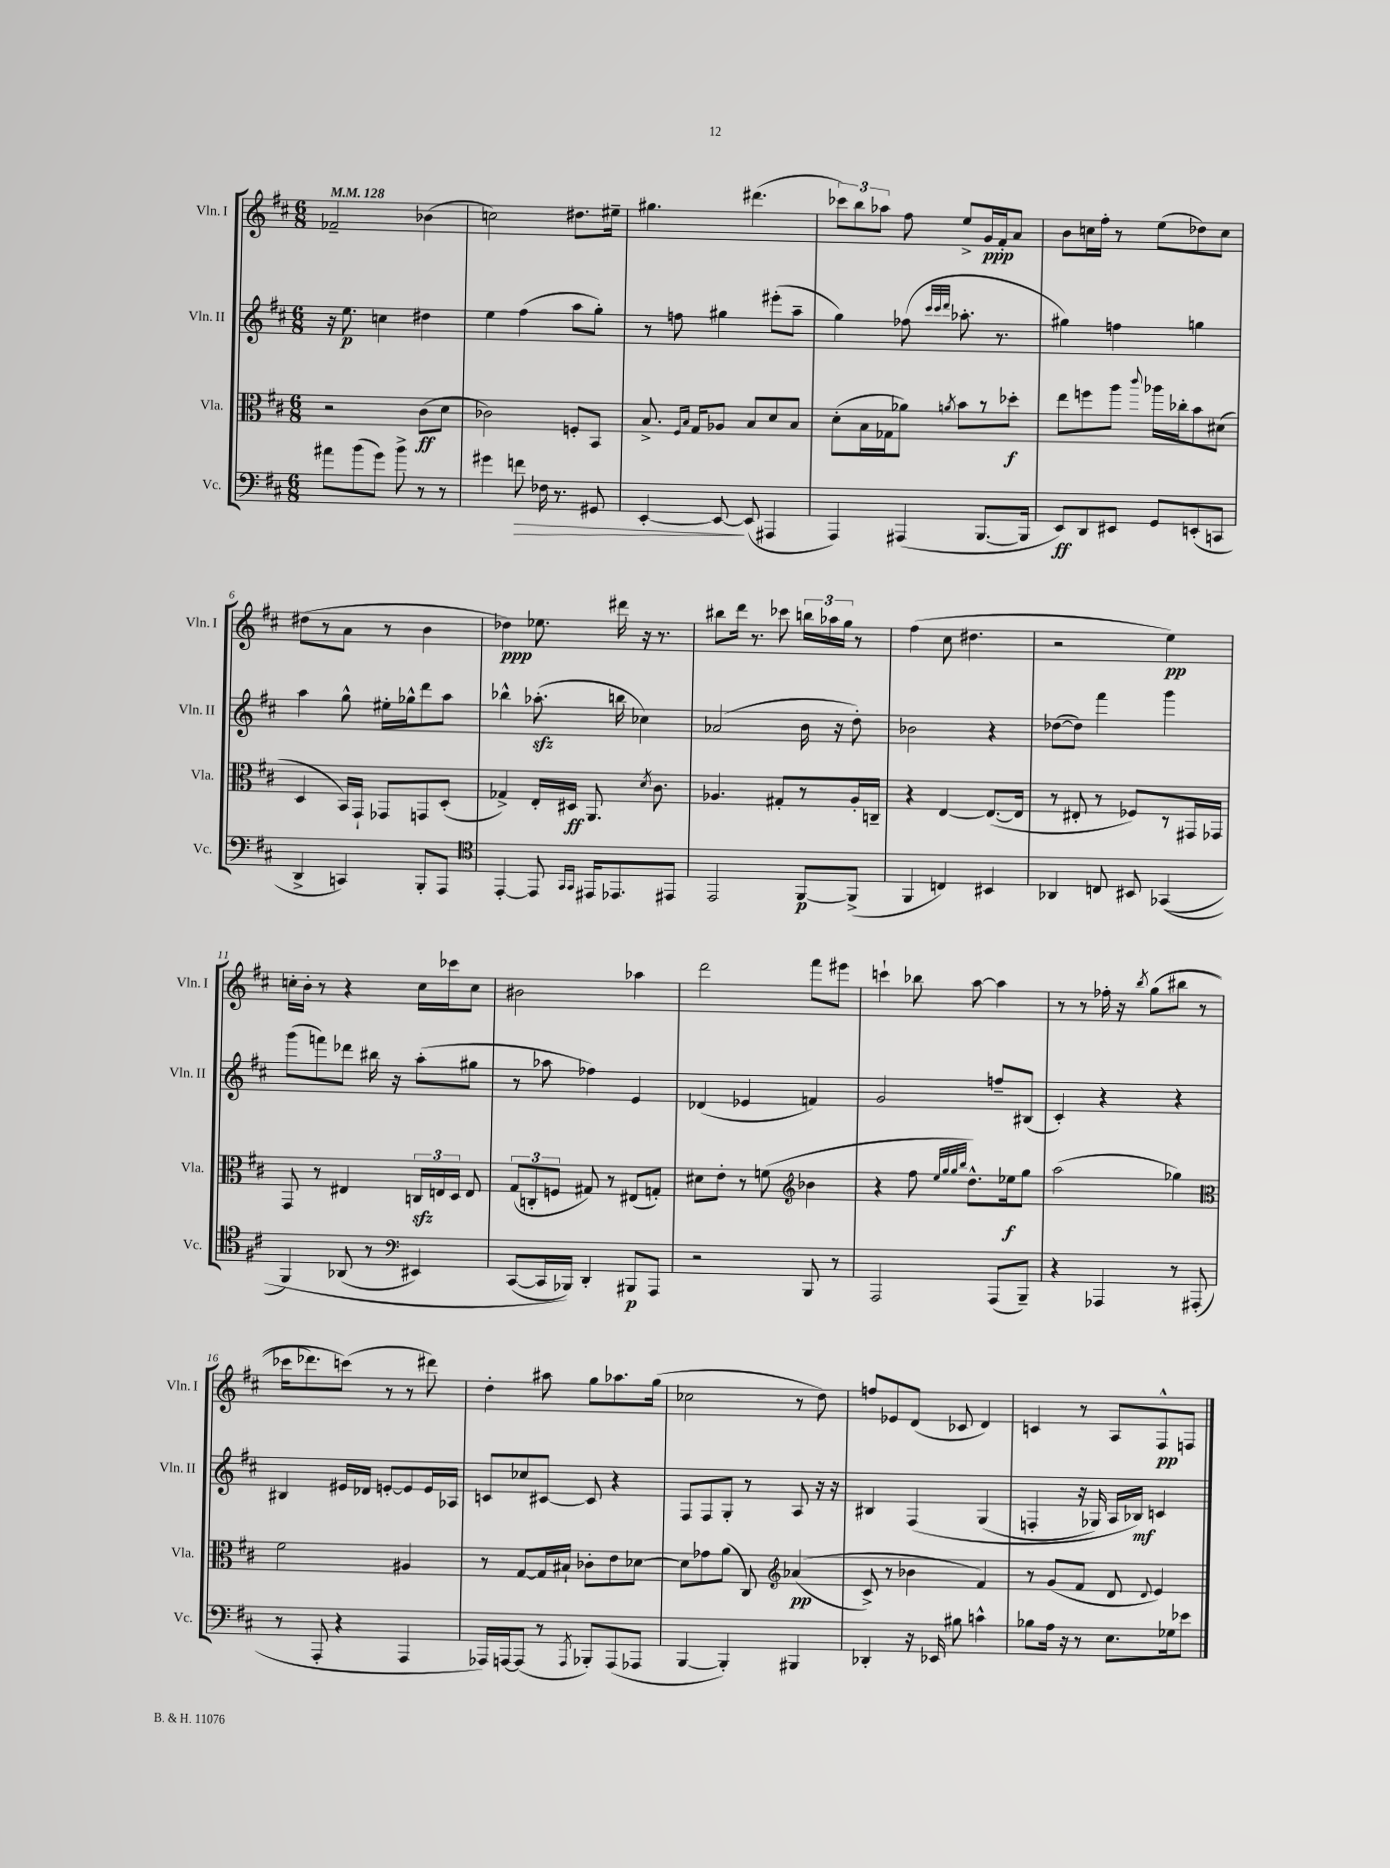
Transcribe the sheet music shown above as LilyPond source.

<<
\new StaffGroup <<
\new Staff = "s0" \with { instrumentName = "Vln. I" shortInstrumentName = "Vln. I" } {
    \clef treble \key d \major \numericTimeSignature \time 6/8 \tempo 4 = 128
    \autoBeamOff fes'2-- bes'4( |
    c''2) dis''8.[ eis''16]-- |
    gis''4. dis'''4.( |
    \tuplet 3/2 { ces'''8[) b''8 aes''8] } fis''8 e''8[-> g'16\ppp fis'16-. a'8] |
    b'8[ c''16 fis''16]-. r8 e''8[( des''8) c''8] |
    dis''8[( r8 a'8] r8 b'4 |
    des''4\ppp) ees''8. dis'''16 r16 r8. |
    bis''8[ d'''16] r8. ces'''8 \tuplet 3/2 { b''16[ aes''16 g''16] } r8 |
    fis''4( cis''8 dis''4. |
    r2 e''4\pp) |
    c''16[-. b'16]-. r8 r4 c''16[ ces'''16 c''8] |
    bis'2 aes''4 |
    d'''2 fis'''8[ eis'''8] |
    c'''4-! bes''8 a''8~ a''4 |
    r8 r8 fes''16-. r16 \acciaccatura { b''8 } g''8[(\( bis''8] r8 |
    ces'''16[ des'''8.) c'''8](\) r8 r8 dis'''8) |
    d''4-. ais''8 g''8[ aes''8. g''16]( |
    ces''2 r8 d''8) |
    f''8[ ees'8 d'8]( ces'8 d'4) |
    c'4 r8 a8[ fis8-^\pp f8] \bar "|." |
}
\new Staff = "s1" \with { instrumentName = "Vln. II" shortInstrumentName = "Vln. II" } {
    \clef treble \key d \major \numericTimeSignature \time 6/8
    \autoBeamOff r16 e''8.\p c''4 dis''4 |
    e''4 fis''4( a''8[ g''8]-.) |
    r8 f''8 gis''4 eis'''8[-.( a''8]-- |
    g''4) fes''8( \grace { cis'''32[ cis'''32 d'''32] } aes''8.-. r8. |
    gis''4) f''4 g''4 |
    a''4 g''8-^ eis''16[-. ges''16-^ d'''8 a''8] |
    bes''4-^ aes''8.-.\sfz( b''16 ces''4) |
    aes'2( b'16 r16 d''8-.) |
    bes'2 r4 |
    des''8[~( des''8]) fis'''4 g'''4 |
    g'''8[( f'''8) des'''8] bis''16 r16 a''8[-.( gis''8] |
    r8 aes''8 fes''4) e'4 |
    des'4( ees'4 f'4) |
    g'2 f''8[-- bis8]( |
    cis'4-.) r4 r4 |
    bis4 eis'16[ des'16] e'8[~-. e'8 e'16 aes16] |
    c'8[ ces''8 cis'8]~ cis'8 r4 |
    fis8[ fis8 g8]-. r8 a8 r16 r16 |
    bis4 fis4\( g4( |
    f4-. r16 ges16) a16[ bes16]\mf\) c'4 \bar "|." |
}
\new Staff = "s2" \with { instrumentName = "Vla." shortInstrumentName = "Vla." } {
    \clef alto \key d \major \numericTimeSignature \time 6/8
    \autoBeamOff r2 cis'8[\ff( d'8] |
    ces'2) f8[-. b,8] |
    b8.-> \grace { fis16[ b16] } g16[ aes8] b8[ d'8 b8] |
    d'8[-.( b16 ges16 aes'8]) \acciaccatura { a'8 } b'8[ r8 des''8]-.\f |
    e''8[ f''8 a''8] \appoggiatura { cis'''8 } aes''16[ ces''16-. b'8 dis'8]( |
    d4 b,16[) g,16]-! ges,8[ g,8 d8]-.( |
    ges4->) e16[-. dis16]\ff a,8. \acciaccatura { d'8 } cis'8. |
    aes4. gis8[-. r8 aes16-. c16]-- |
    r4 e4~ e8.[~( e16] |
    r8 eis8-. r8 fes8[) r8 gis,16 ges,16] |
    g,8 r8 eis4 \tuplet 3/2 { c16[\sfz e16 d16] } e8 |
    \tuplet 3/2 { g8[( c8-. f8] } gis8) r8 eis8[( g8]-.) |
    dis'8[ e'8]-. r8 f'8( \clef treble bes'4 |
    r4 fis''8 \grace { e''32[ g''32 g''32 b''32] } d''8.[-^) ees''16\f g''8] |
    a''2( ges''4) |
    \clef alto fis'2 ais4 |
    r8 g8[~ g16 bis16]-! ces'8[-. e'8 des'8]~ |
    des'8[ ges'8 a'8]( cis8) \clef treble aes'4\pp(\( |
    cis'8->) r8 bes'4 fis'4\) |
    r8 g'8[( fis'8] d'8 \appoggiatura { d'8 } e'4) \bar "|." |
}
\new Staff = "s3" \with { instrumentName = "Vc." shortInstrumentName = "Vc." } {
    \clef bass \key d \major \numericTimeSignature \time 6/8
    \autoBeamOff ais'8[ b'8( g'8]) b'8-> r8 r8 |
    gis'4 f'8\> fes16 r8. gis,8 |
    e,4~-. e,8~\! e,8( ais,,4 |
    a,,4) ais,,4( b,,8.[~ b,,16] |
    e,8[\ff) d,8 eis,8] g,8[ e,8-.( c,8] |
    d,4-> c,4) b,,8[-. a,,8] |
    \clef tenor e,4~-. e,8 \grace { g,16[ g,16] } eis,16[ ees,8. eis,8] |
    e,2 fis,8[~\p fis,8]->( |
    fis,4 c4) bis,4 |
    aes,4 c8 bis,8 ges,4(\( |
    fis,4) aes,8( r8 \clef bass eis,4) |
    cis,8[~( cis,16 bes,,16])\) d,4-. bis,,8[\p a,,8] |
    r2 b,,8 r8 |
    a,,2 a,,8[( b,,8]--) |
    r4 aes,,4 r8 ais,,8-.( |
    r8 a,,8-. r4 a,,4 |
    aes,,16[) a,,16~ a,,8]( r8 \acciaccatura { a,,8 } bes,,8[-.) a,,8( aes,,8] |
    b,,4~ b,,4-.) bis,,4 |
    des,4-. r16 ees,16 bis8 c'4-^ |
    bes8[ a16] r16 r8 e8.[ ges16 ees'8] \bar "|." |
}
>>
>>
